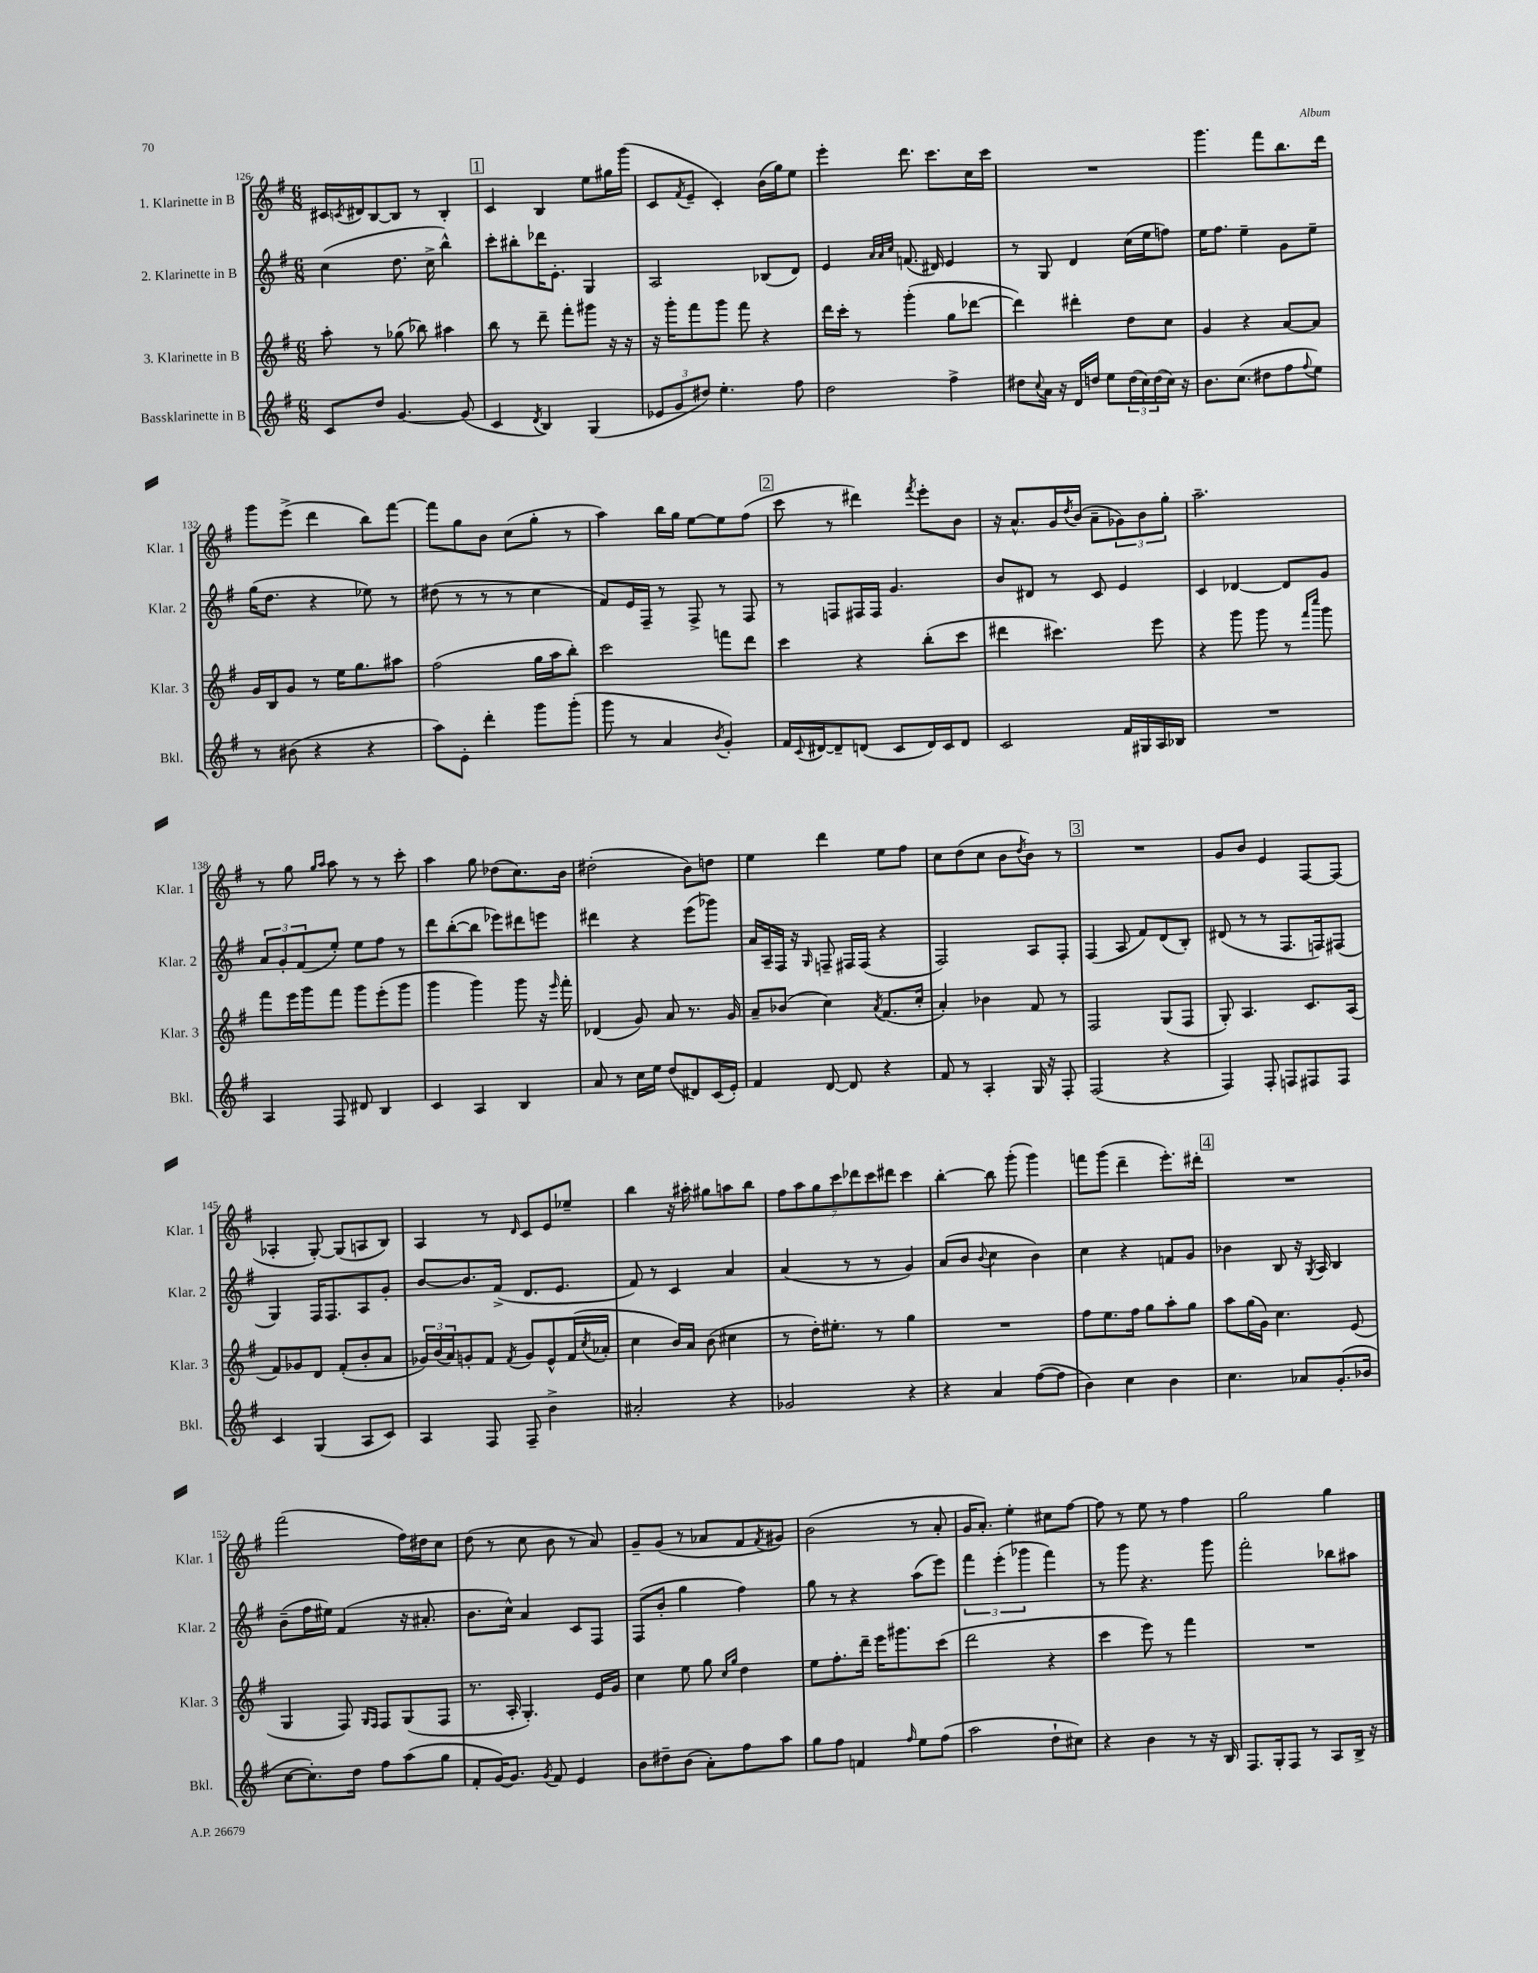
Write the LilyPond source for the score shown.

<<
\new StaffGroup <<
\new Staff = "s0" \with { instrumentName = "1. Klarinette in B" shortInstrumentName = "Klar. 1" } {
    \clef treble \key g \major \numericTimeSignature \time 6/8
    cis'16 \acciaccatura { c'8 } dis'16 b8~ b8 r8 b4-. |
    \mark \markup { \box "1" } c'4 b4 e''8 gis''16 g'''16( |
    c'8 \acciaccatura { fis'8 } e'8-- c'4-.) b'16( g''16) e''8 |
    e'''4-. d'''8. c'''8. c''16 c'''16 |
    R2. |
    g'''4. fis'''8 b''8. d'''16 |
    g'''8 e'''8->( d'''4 b''8) fis'''8~ |
    fis'''8 g''8 b'8 c''8( g''8-. r8 |
    a''4) b''16 g''16 e''8~ e''8 fis''8( |
    \mark \markup { \box "2" } c'''8 r8 dis'''4) \acciaccatura { fis'''8 } e'''8-. b'8 |
    r16 a'8.-^ g'16 \acciaccatura { d''8 } b'16( a'8-- \tuplet 3/2 { ges'8) b'8 g''8-. } |
    a''2.-- |
    r8 g''8 \grace { g''16 a''16 } a''8 r8 r8 c'''8-. |
    a''4 g''8 des''8( c''8.) b'16 |
    dis''2-.( b'8) d''8 |
    e''4 d'''4 e''8 fis''8 |
    c''8 d''8( c''8 b'8 \acciaccatura { d''8 } b'8) r8 |
    \mark \markup { \box "3" } R2. |
    g'8 b'8 e'4 fis8~ fis8( |
    aes4-. g8~-.) g8( a8 b8) |
    a4 r8 \grace { d'16 } c'8 e'8 ees''8-- |
    b''4 r16 ais''16-. gis''8 a''8 b''8 |
    \tuplet 7/4 { fis''8 a''8 g''8 c'''8 des'''8 c'''8 dis'''8 } c'''4 |
    b''4~-. b''8 g'''8-.( g'''4) |
    f'''8 g'''8( d'''4-- e'''8.-.) dis'''16-. |
    \mark \markup { \box "4" } R2. |
    fis'''2( fis''16) dis''16 c''8 |
    d''8( r8 c''8 b'8 r8 a'8) |
    g'8-- g'8( r8 aes'8 fis'8 \acciaccatura { fis'8 } gis'8) |
    b'2( r8 a'8-. |
    g'16 a'8.-.) e''4-. cis''8 fis''8~ |
    fis''8 r8 e''8 r8 fis''4 |
    g''2 g''4 \bar "|." |
}
\new Staff = "s1" \with { instrumentName = "2. Klarinette in B" shortInstrumentName = "Klar. 2" } {
    \clef treble \key g \major \numericTimeSignature \time 6/8
    c''4( d''8. c''16-> b''4-^) |
    \mark \markup { \box "1" } c'''8-. bis''8-. des'''16 e'8.-. g4 |
    a2 bes8( d'8) |
    e'4 \grace { a'32 a'32 c''32 } f'8.( dis'16) e'4 |
    r8 g8 d'4 c''16( e''16 f''8) |
    e''16 fis''8. e''4-- g'8 e''8-- |
    g''16( d''8. r4 ees''8) r8 |
    dis''8( r8 r8 r8 c''4 |
    fis'8) e'16 fis16-- r8 fis8-> r8 fis8 |
    \mark \markup { \box "2" } r8 f8 fis16 fis16 g'4. |
    b'8 dis'8 r8 c'8 e'4 |
    c'4 des'4~ des'8 g'8 |
    \tuplet 3/2 { a'8 g'8-. fis'8( } e''8-.) e''8 fis''8 r8 |
    d'''8 b''8~-.( b''8 ees'''8) dis'''8 e'''8 |
    dis'''4 r4 e'''8( ges'''8) |
    a'16 a16-- fis16 r16 \grace { g16 } f8-- fis16 fis16( r4 |
    fis2) a8 fis8-. |
    \mark \markup { \box "3" } fis4( a8 fis'8) d'8( b8-.) |
    dis'8( r8 r8 fis8. f16) fis8( |
    g4) fis16 fis8. a8 g'8-. |
    b'8~ b'8. fis'16->( d'8. e'8. |
    fis'8) r8 c'4 a'4 |
    a'4( r8 r8 g'4) |
    a'8( b'8 \appoggiatura { b'8 } c''4 b'4) |
    c''4 r4 f'8 g'8 |
    \mark \markup { \box "4" } bes'4 b8 r16 \acciaccatura { g8 } a16 b4 |
    b'8--( fis''16 eis''16) fis'4( r16 ais'8.-. |
    b'8. c''16-^) a'4 c'8 fis8 |
    fis8( b'8-. g''4 fis''4) |
    g''8 r8 r4 a''8( e'''8) |
    \tuplet 3/2 { fis'''4 e'''4-.( ges'''4 } fis'''4) |
    r8 g'''8 r4. g'''8 |
    fis'''2-. bes''8 ais''8 \bar "|." |
}
\new Staff = "s2" \with { instrumentName = "3. Klarinette in B" shortInstrumentName = "Klar. 3" } {
    \clef treble \key g \major \numericTimeSignature \time 6/8
    a''8-. r8 ges''8( bes''8) ais''4 |
    \mark \markup { \box "1" } b''8 r8 d'''8-- fis'''8-. gis'''8 r16 r16 |
    r16 g'''16-. fis'''8 g'''8 fis'''8 r4 |
    d'''16 c'''16-. r8 g'''4-.( g''8 des'''8~ |
    des'''4) dis'''4-. d''8 c''8 |
    g'4 r4 a'8~ a'8 |
    g'16 b16 g'8 r8 e''16 g''8. ais''8 |
    fis''2( g''16 a''16 b''8-.) |
    c'''2 f'''8 d'''8 |
    \mark \markup { \box "2" } c'''4 r4 b''8-.( c'''8 |
    dis'''4 cis'''4.) e'''8 |
    r4 g'''8 g'''8 r8 \grace { fis'''16 c''''16 } g'''8 |
    fis'''8 e'''16 g'''16 fis'''8 g'''8 e'''8-.( g'''8 |
    g'''4 g'''4) g'''8 r16 \grace { e'''16 } fis'''16-. |
    des'4( g'8) a'8 r8. g'16 |
    a'8-- bes'8( c''4) \acciaccatura { a'8 } fis'8.( c''16-. |
    a'4-.) bes'4 fis'8 r8 |
    \mark \markup { \box "3" } fis2 g8( fis8 |
    g8-.) a4. c'8. a16( |
    fis'8) ges'8 d'8 fis'8-.( b'8-. a'8 |
    \tuplet 3/2 { ges'16) b'16( a'16) } g'8-. fis'8 \acciaccatura { fis'8 } g'8 e'8-^ fis'16( \acciaccatura { c''8 } aes'16-. |
    c''4 b'16) a'16 b'8( cis''4 |
    r8 d''16-.) eis''8.-. r8 g''4 |
    R2. |
    fis''8 e''8. fis''16 g''8 a''8-. g''8 |
    \mark \markup { \box "4" } a''8 g''16( g'16) c''4. e'8( |
    g4 fis8) \grace { g16 fis16 } fis8 g8( fis8 |
    r8. a16-. g4.-.) e'16 g'16 |
    c''4 e''8 g''8 \grace { c''16 g''16 } d''4 |
    e''8 fis''8.-. d'''16-- e'''16 gis'''8. c'''8( |
    d'''2 r4 |
    c'''4 e'''8) r8 fis'''4 |
    R2. \bar "|." |
}
\new Staff = "s3" \with { instrumentName = "Bassklarinette in B" shortInstrumentName = "Bkl." } {
    \clef treble \key g \major \numericTimeSignature \time 6/8
    c'8 d''8 g'4.~ g'8( |
    \mark \markup { \box "1" } c'4 \acciaccatura { d'8 } b4) g4( |
    \tuplet 3/2 { ees'8 g'8 dis''8) } e''4.-. fis''8 |
    d''2 fis''4-> |
    dis''8 \appoggiatura { c''8 } a'16 r16 d'16 d''16 e''8 \tuplet 3/2 { d''16( c''16) d''16( } c''16) r16 |
    b'8. c''8.( dis''8 fis''8 \appoggiatura { fis''8 } e''8) |
    r8 bis'8( r4 r4 |
    a''8) e'8-. d'''4-. g'''8 g'''8-.( |
    g'''8 r8 a'4 \acciaccatura { b'8 } g'4-.) |
    \mark \markup { \box "2" } fis'16 \appoggiatura { c'8 } dis'16~ dis'8-- d'8( c'8 d'16) c'16 d'8 |
    c'2 fis'16 gis16 a16 bes16 |
    R2. |
    a4 fis8 dis'8 b4 |
    c'4 a4 b4 |
    a'8 r8 c''16 e''16 d''8( dis'8) c'16( e'16-.) |
    fis'4 d'8~ d'8 r4 |
    fis'8 r8 a4-. g16 r16 fis8-. |
    \mark \markup { \box "3" } fis2( r4 |
    fis4) fis8-. f8 fis8 fis8 |
    c'4 g4( a8 c'8) |
    a4 fis8 fis8-- b'4-> |
    ais'2-. r4 |
    ges'2 r4 |
    r4 a'4 fis''8~( fis''8 |
    b'4) c''4 b'4 |
    \mark \markup { \box "4" } c''4. aes'8 g'8.-.( bes'16 |
    c''8~ c''8.-.) d''16 fis''8 a''8( g''8 |
    fis'8-. g'16~) g'8. \acciaccatura { g'8 } fis'8 e'4 |
    b'8 dis''8-- b'8( a'8-.) fis''8 a''8 |
    g''8 fis''8 f'4 \grace { fis''16 } e''8 fis''8( |
    a''2 d''8-! cis''8) |
    r4 b'4 r8 r16 b16 |
    fis8. g16-. fis8 r8 a8 b16-> r16 \bar "|." |
}
>>
>>
\layout { \context { \Score currentBarNumber = #126 } }
